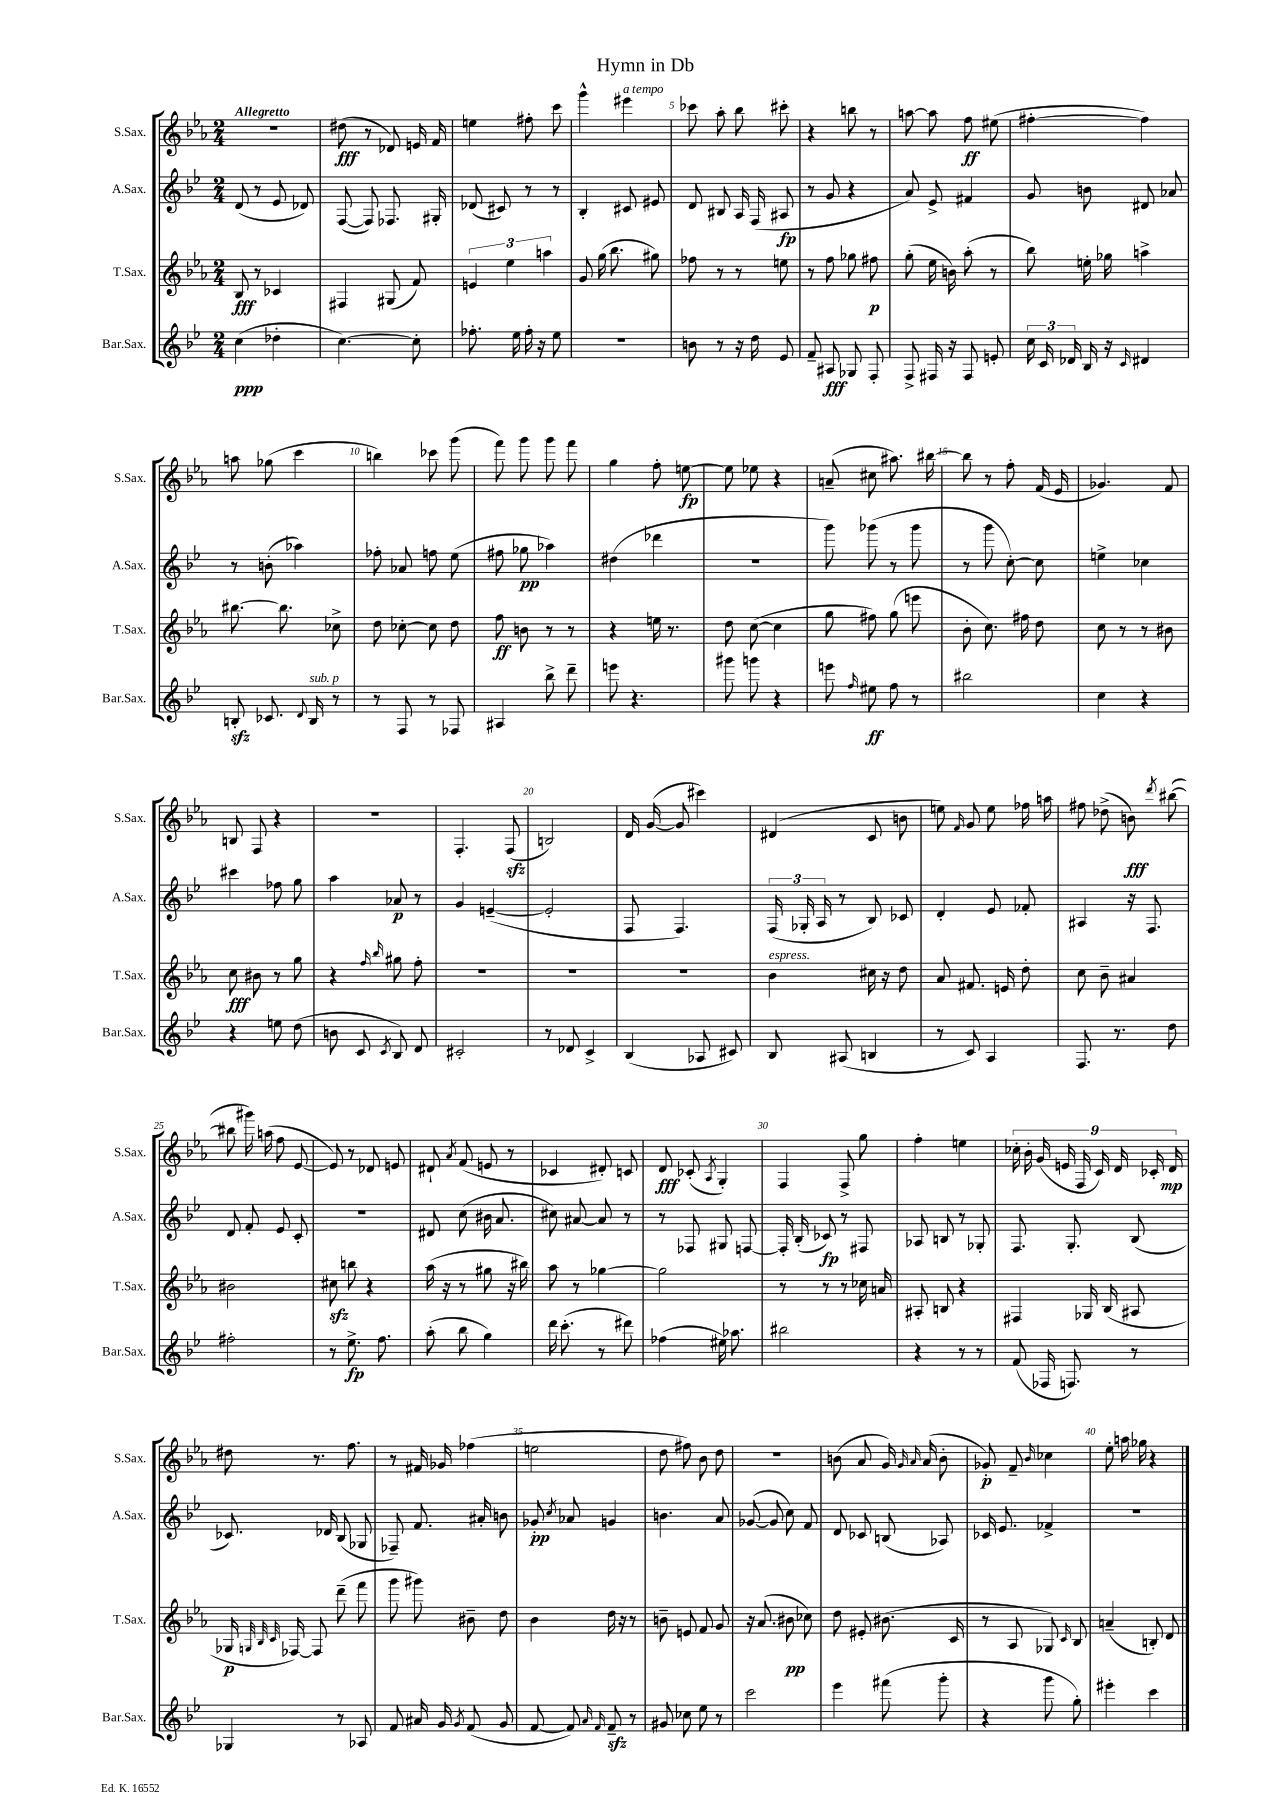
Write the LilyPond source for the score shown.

\header { title = "Hymn in Db" }
<<
\new StaffGroup <<
\new Staff = "s0" \with { instrumentName = "S.Sax." shortInstrumentName = "S.Sax." } {
    \clef treble \key ees \major \numericTimeSignature \time 2/4 \tempo "Allegretto"
    \autoBeamOff r2 |
    dis''8\fff( r8 des'8) e'16 f'16 |
    e''4 fis''8-. c'''8 |
    g'''4-^ eis'''4^\markup { \italic "a tempo" } |
    ces'''8 aes''8-. bes''8 cis'''8-. |
    r4 b''8 r8 |
    a''8~ a''8 f''8\ff eis''8( |
    fis''4~-. fis''4) |
    a''8 ges''8( c'''4 |
    b''4) ces'''8 g'''8( |
    f'''8) g'''8 g'''8 f'''8 |
    g''4 f''8-. e''8~\fp |
    e''8 ees''8 r4 |
    a'8--( cis''8 ais''8.) bis''16~ |
    bis''8 r8 f''8-. f'16( ees'16 |
    ges'4.) f'8 |
    b8 f8 r4 |
    r2 |
    f4.-. f8\sfz( |
    b2) |
    d'16 g'16~( g'8 cis'''4) |
    dis'4( c'8 b'8 |
    e''8) \grace { f'16 } g'8 e''8 fes''16 a''16 |
    fis''8 des''8->( b'8\fff) \acciaccatura { d'''8 } bis''8~( |
    bis''8 gis'''16) a''16( f''8 ees'8~ |
    ees'8) r8 des'8 e'8 |
    dis'8-! \acciaccatura { aes'8 } f'8( e'8 r8 |
    ces'4 dis'8-.) c'8 |
    d'8\fff ces'8-.( \acciaccatura { aes8 } g4-.) |
    f4 f8-> g''8 |
    f''4-. e''4 |
    \tuplet 9/8 { ces''16-. bes'16-. g'16( e'16 f16 c'16) d'16 ces'16-. d'16\mp } |
    dis''8 r8. f''8. |
    r8 fis'16 ges'16 fes''4( |
    e''2 |
    d''8 fis''8) bes'8 d''8 |
    R2 |
    b'8( aes'8 g'16) \grace { g'16 aes'16 } aes'16( b'8-. |
    ges'8-.\p) f'8-- \grace { bes'16 } ces''4 |
    ees''8-. a''16 ges''16 r4 \bar "|." |
}
\new Staff = "s1" \with { instrumentName = "A.Sax." shortInstrumentName = "A.Sax." } {
    \clef treble \key bes \major \numericTimeSignature \time 2/4
    \autoBeamOff d'8( r8 ees'8 des'8) |
    f8~( f8) fes8. gis16-. |
    des'8( cis'8) r8 r8 |
    bes4-. cis'8 eis'8 |
    d'8 bis8 a16 f16( ais8\fp |
    r8 g'8 r4 |
    a'8) ees'8-> fis'4 |
    g'8 b'8 dis'8 aes'8 |
    r8 b'8-.( aes''4) |
    fes''8-. aes'8 f''8 ees''8( |
    fis''8 ges''8\pp aes''4) |
    dis''4( des'''4 |
    R2 |
    g'''8) ges'''8( r8 ges'''8 |
    r8 g'''8 c''8~-.) c''8 |
    e''4-> ces''4 |
    cis'''4 fes''8 g''8 |
    a''4 aes'8\p r8 |
    g'4 e'4~--( |
    e'2-. |
    f8 f4.) |
    \tuplet 3/2 { f16( ges16-. a16 } r8 bes8) ces'8 |
    d'4-. ees'8 fes'8-. |
    ais4 r16 f8. |
    d'8 f'8-. ees'8 c'8-. |
    r2 |
    dis'8 c''8( bis'16 a'8. |
    cis''8) ais'8~ ais'8 r8 |
    r8 fes8 gis8 f8~ |
    f16-. bes16-.( ces'8\fp) r8 fis8 |
    aes8 b8 r8 ges8-. |
    f8. g8.-. bes8( |
    ces'8.) des'16 bes8( ges8 |
    fes8--) f'8. ais'16-. b'8 |
    ges'8-.\pp \acciaccatura { c''8 } aes'8 g'4 |
    b'4. a'8 |
    ges'8~( ges'8 c''8) f'8 |
    d'8 ces'8 b8( aes8) |
    ces'16 ees'8. fes'4-> |
    r2 \bar "|." |
}
\new Staff = "s2" \with { instrumentName = "T.Sax." shortInstrumentName = "T.Sax." } {
    \clef treble \key ees \major \numericTimeSignature \time 2/4
    \autoBeamOff bes8\fff r8 ces'4 |
    fis4 gis8( f'8) |
    \tuplet 3/2 { e'4 ees''4 a''4 } |
    g'8 g''16( bes''8. gis''8) |
    fes''8 r8 r8 e''8 |
    r8 f''8 ges''8 fis''8\p |
    g''8-.( ees''16 b'16) aes''8-.( r8 |
    bes''8) e''16-. ges''16 a''4-> |
    bis''8.~ bis''8. ces''8-> |
    d''8 ces''8~-. ces''8 d''8 |
    f''8\ff b'8 r8 r8 |
    r4 e''16 r8. |
    d''8 c''8~( c''4 |
    g''8 fis''8) g''8( e'''8 |
    bes'8-. c''8.) fis''16 d''8 |
    c''8 r8 r8 bis'8 |
    c''8\fff bis'8 r8 g''8 |
    r4 \grace { f''16 bes''16 } gis''8 f''8-. |
    R2 |
    R2 |
    R2 |
    bes'4^\markup { \italic "espress." } cis''16 r16 d''8 |
    aes'8 fis'8. e'16 d''8-. |
    c''8 bes'8-- ais'4 |
    bis'2 |
    cis''8\sfz b''8 r4 |
    aes''16( r16 r8 gis''8 r16 bis''16) |
    aes''8 r8 ges''4~ |
    ges''2 |
    r8 r8 r8 ces''16 a'16 |
    ais8-. b8 r4 |
    fis4 ges16 bes16( ais8 |
    ges16\p \grace { g32 bes32 c'32 } fes16~) fes8 d'''8--( f'''8 |
    g'''8 gis'''8) bis'8-- d''8 |
    bes'4 d''16 r16 r8 |
    b'8-- e'8 f'8 g'8 |
    r16 aes'8.( bis'8\pp ces''8) |
    d''8 eis'8-. bis'8.( c'16 |
    r8 aes8 ges8) \grace { c'16 } bes8 |
    a'4--( b8-.) d'8 \bar "|." |
}
\new Staff = "s3" \with { instrumentName = "Bar.Sax." shortInstrumentName = "Bar.Sax." } {
    \clef treble \key bes \major \numericTimeSignature \time 2/4
    \autoBeamOff c''4\ppp( des''4-. |
    c''4.~) c''8-. |
    fes''8.-. ees''16 fes''16-. r16 ees''8 |
    R2 |
    b'8 r8 r16 d''16 ees'8 |
    f'8-- ais8\fff ges8 f8-. |
    f8-> fis16 r16 fis8 e'8-. |
    \tuplet 3/2 { c''16 c'16 des'16 } bes16 r16 \grace { c'16 } dis'4 |
    b8-.\sfz ces'8. \appoggiatura { d'8 } b16^\markup { \italic "sub. p" } r8 |
    r8 f8 r8 fes8 |
    ais4 bes''8-> d'''8-- |
    e'''8 r4. |
    gis'''8 g'''8 r4 |
    e'''8 \grace { f''16 } eis''8\ff f''8 r8 |
    bis''2 |
    c''4 r4 |
    r4 e''8 d''8( |
    b'8 c'8 \acciaccatura { c'8 } bes8) d'8 |
    cis'2-. |
    r8 des'8 c'4-> |
    bes4( aes8 cis'8) |
    bes8 ais8( b4 |
    r8 c'8) a4 |
    f8. r8. d''8 |
    fis''2-. |
    r8 ees''8.->\fp f''8. |
    a''8-.( bes''8 g''4) |
    d'''16 c'''8.-.( r8 dis'''8) |
    fes''4( eis''16) aes''8. |
    bis''2 |
    r4 r8 r8 |
    f'8( fes16 f8.) r8 |
    ges4 r8 aes8 |
    f'8 ais'16 g'16 \acciaccatura { g'8 } f'8( g'8 |
    f'8~ f'8) \grace { a'16 f'16 } f'8--\sfz r8 |
    gis'8 ces''8 ees''8 r8 |
    c'''2 |
    ees'''4 fis'''8( g'''8-. |
    r4 g'''8 g''8-.) |
    eis'''4-. c'''4 \bar "|." |
}
>>
>>
\layout { \context { \Score \override BarNumber.break-visibility = ##(#f #t #t) barNumberVisibility = #(every-nth-bar-number-visible 5) } }
